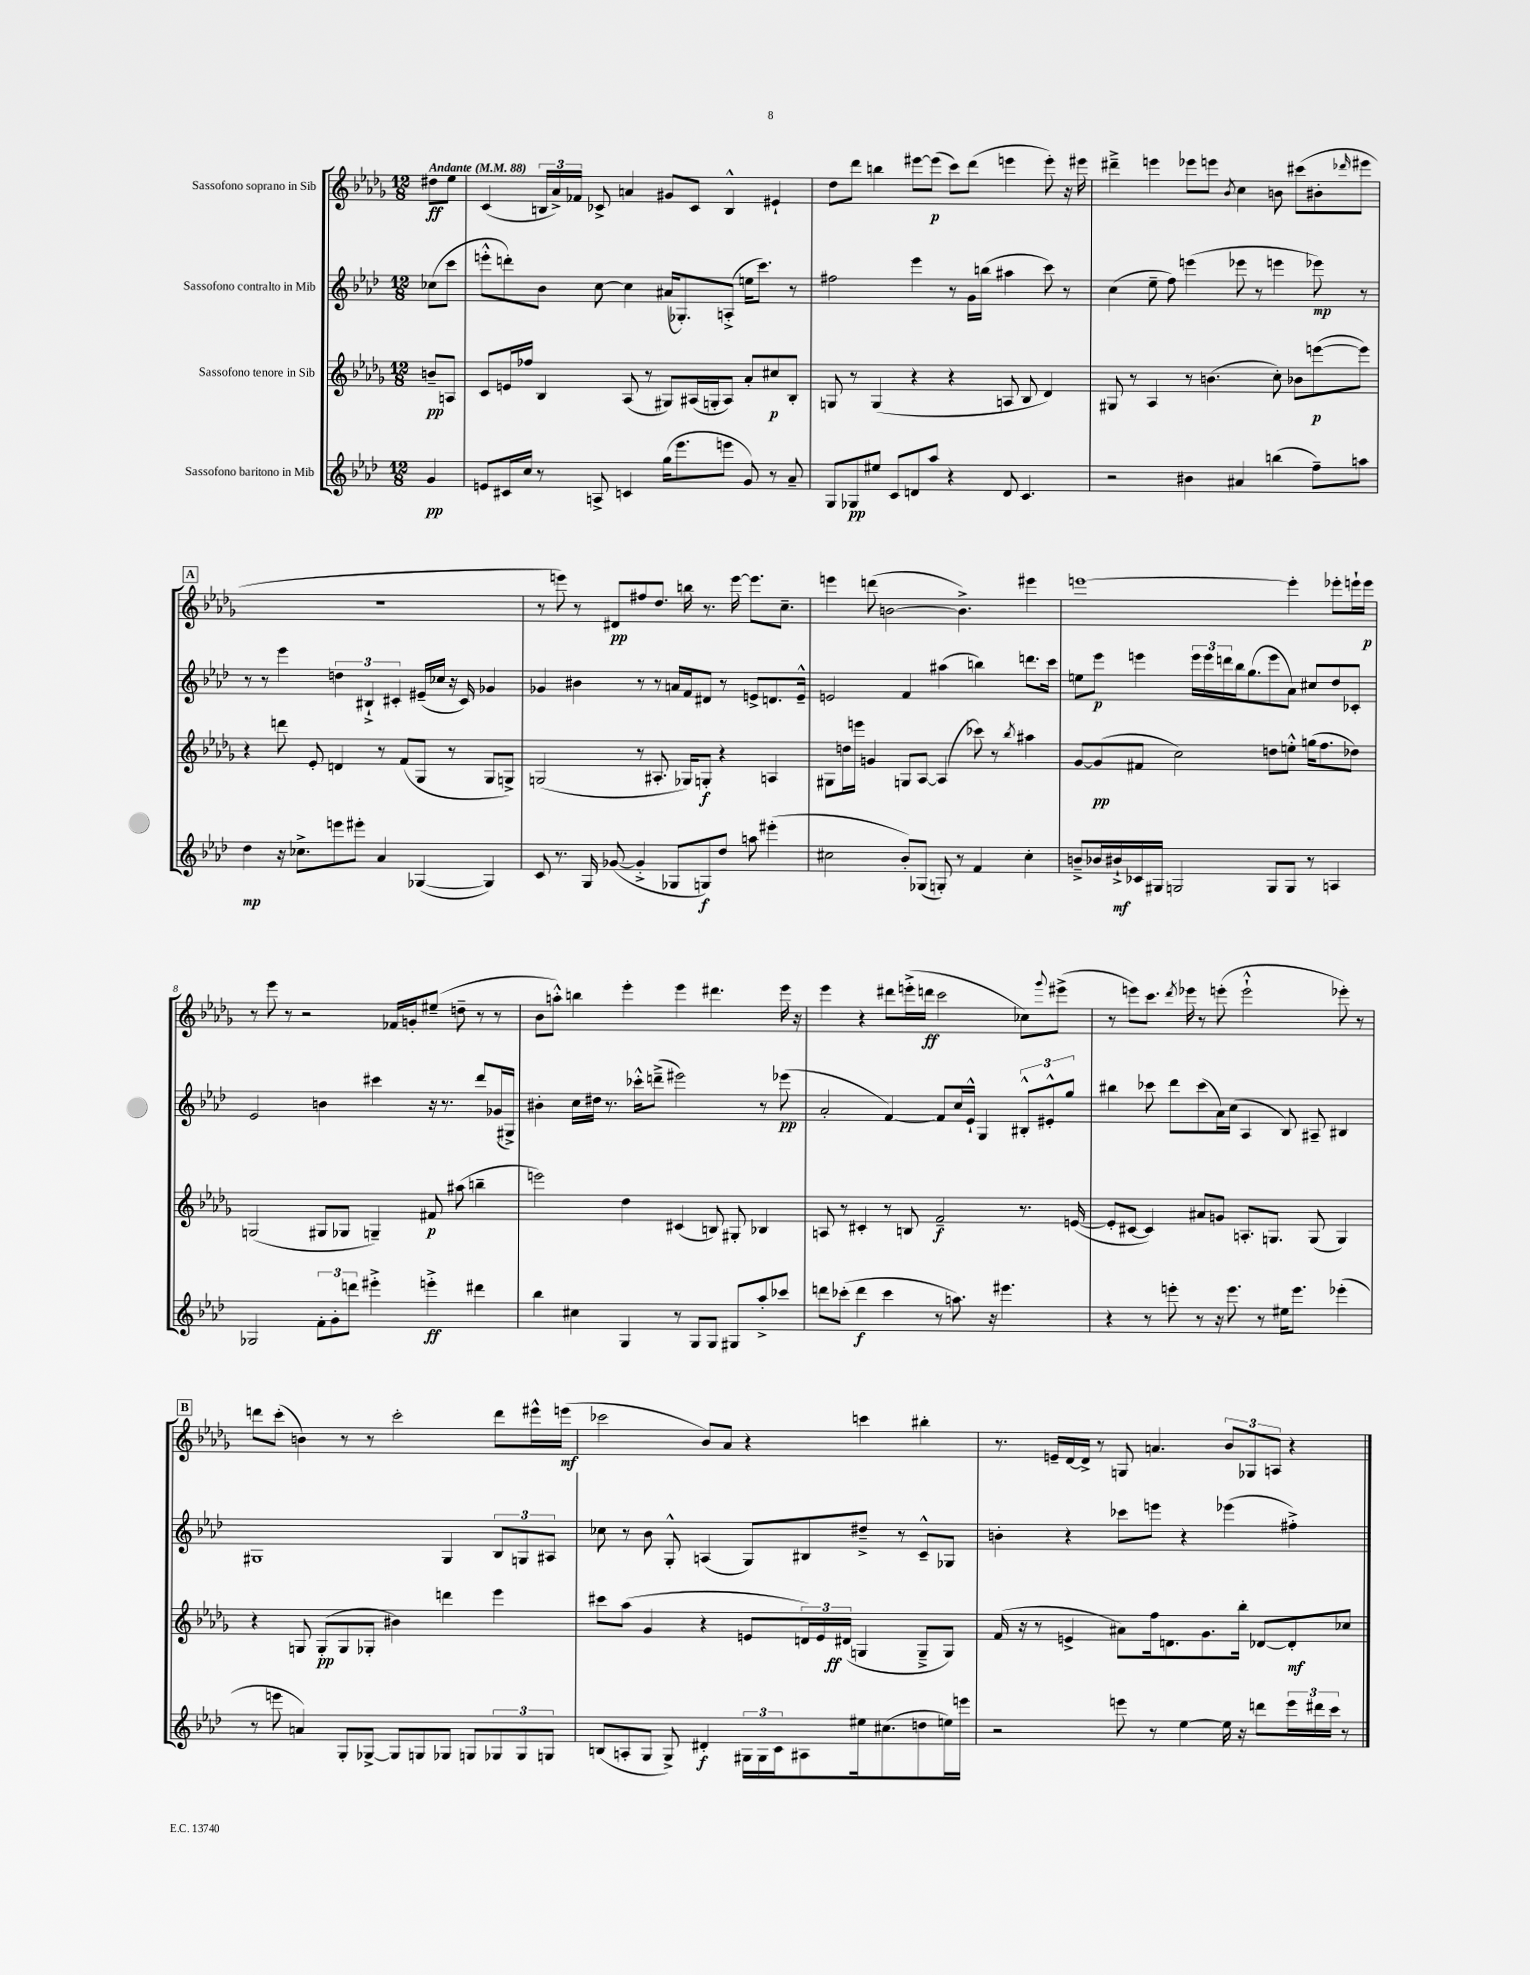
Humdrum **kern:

**kern	**dynam	**kern	**dynam	**kern	**dynam	**kern	**dynam
*part4	*part4	*part3	*part3	*part2	*part2	*part1	*part1
*staff4	*staff4	*staff3	*staff3	*staff2	*staff2	*staff1	*staff1
*I"Sassofono baritono in Mib	*	*I"Sassofono tenore in Sib	*	*I"Sassofono contralto in Mib	*	*I"Sassofono soprano in Sib	*
*clefG2	*	*clefG2	*	*clefG2	*	*clefG2	*
*k[b-e-a-d-]	*	*k[b-e-a-d-g-]	*	*k[b-e-a-d-]	*	*k[b-e-a-d-g-]	*
*M12/8	*	*M12/8	*	*M12/8	*	*M12/8	*
*MM88	*	*MM88	*	*MM88	*	*MM88	*
=	=	=	=	=	=	=	=
!	!	!	!	!	!	!LO:TX:a:B:t=Andante	!
4g/	pp	8bn~/L	pp	(8cc-X\L	.	8dd#X\L	ff
.	.	8An/J	.	8ccc\J	.	8ee-\J	.
=1	=1	=1	=1	=1	=1	=1	=1
8en/L	.	8c/L	.	8eeen'^^\L	.	(4c/	.
16c#X/L	.	16en/L	.	8dddn'\)	.	.	.
16cc/JJ	.	16ff-X/JJ	.	.	.	.	.
8r	.	4B-/	.	8b-\J	.	24Bn/LL	.
.	.	.	.	.	.	24a-^/)	.
.	.	.	.	.	.	24f-X/JJ	.
8An^/	.	.	.	[8cc\	.	8c-X^/	.
4cn/	.	(8A-/	.	4cc\]	.	4an/	.
.	.	8r	.	.	.	.	.
(16gg\KL	.	8G#X/L)	.	(16a#X/KL	.	8g#X/L	.
8.eee-\	.	.	.	8.G-X'/)	.	.	.
.	.	(16A#X/L	.	.	.	8c-/J	.
.	.	16Gn'/J	.	.	.	.	.
8eeen\J	.	8A#/J)	.	(8An'^/J	.	4B^^/	.
8g/)	.	8a-'/L	.	16een\KL	.	.	.
.	.	.	.	8.ccc\J)	.	.	.
8r	.	8cc#X/	p	.	.	4e#X`/	.
8a-~/	.	8B-'/J	.	8r	.	.	.
=2	=2	=2	=2	=2	=2	=2	=2
8G/L	.	8Gn/	.	2ff#X\	.	8dd-\L	.
8G-X/	pp	8r	.	.	.	8ddd-\J	.
8ee#X/J	.	(4G/	.	.	.	4bbn\	.
8c/L	.	.	.	.	.	.	.
8dn/	.	4r	.	4eee-\	.	[8eee#X\L	.
8aa-/J	.	.	.	.	.	(8eee#\J]	p
4r	.	4r	.	8r	.	8ccc\L)	.
.	.	.	.	16g\LL	.	(8ddd-\J	.
.	.	.	.	(16bbn\JJ	.	.	.
8d/	.	8An/	.	4aa#X\	.	4eeen\	.
4.c/	.	8B-/	.	.	.	.	.
.	.	4d-/)	.	8ccc\)	.	8eee'\)	.
.	.	.	.	8r	.	16r	.
.	.	.	.	.	.	16eee#X\	.
=3	=3	=3	=3	=3	=3	=3	=3
2r	.	8G#X/	.	(4cc\	.	4ddd#X~^\	.
.	.	8r	.	.	.	.	.
.	.	4A-/	.	8ee-~\	.	4eeen\	.
.	.	.	.	8ff\)	.	.	.
4b#X\	.	8r	.	(4eeen\	.	8eee-X\L	.
.	.	(4.bn\	.	.	.	8eeen\J	.
.	.	.	.	.	.	8qb-/	.
4a#X/	.	.	.	8eee-X\	.	4cc\	.
.	.	.	.	8r	.	.	.
(4bbn\	.	8cc'\)	.	4eeen\	.	8bn\	.
.	.	8b-X\L	.	.	.	(8ccc#X\L	.
8ff~\L)	.	([8eeen\	p	8eee-X\)	mp	8b#X'\	.
.	.	.	.	.	.	16qqddd-X/	.
8aan\J	.	8eee\J])	.	8r	.	8eee#X\J	.
!!LO:LB:g=z
!!LO:REH:place=s1:t=A
=4	=4	=4	=4	=4	=4	=4	=4
4dd-\	mp	4r	.	8r	.	1.r	.
.	.	.	.	8r	.	.	.
16r	.	8dddn\	.	4eee-\	.	.	.
8.cc-X^\L	.	.	.	.	.	.	.
.	.	8e-'/	.	.	.	.	.
8eeen\	.	4dn/	.	6ddn\	.	.	.
8eee#X'\J	.	.	.	.	.	.	.
.	.	.	.	6B#X`^/	.	.	.
4a-/	.	8r	.	.	.	.	.
.	.	.	.	6c#X'/	.	.	.
.	.	(8f/L	.	.	.	.	.
([4G-X/	.	8G-/J	.	(16e#X~/LL	.	.	.
.	.	.	.	16cc-X/JJ	.	.	.
.	.	8r	.	16r	.	.	.
.	.	.	.	16c#/)	.	.	.
4G-/])	.	8G-/L	.	4g-X/	.	.	.
.	.	8Gn^/J)	.	.	.	.	.
=5	=5	=5	=5	=5	=5	=5	=5
8c/	.	(2Gn/	.	4g-X/	.	8r	.
8.r	.	.	.	.	.	8eeen\)	.
.	.	.	.	4b#X\	.	8r	.
16G/	.	.	.	.	.	.	.
([8g-X/	.	.	.	.	.	8d#X/L	pp
4g-'^/]	.	8r	.	8r	.	8ff#X/	.
.	.	8.A#X'/	.	8r	.	8.dd-/J	.
8G-X/L	.	.	.	16an/LL	.	.	.
.	.	16G-X/KL)	.	16f/J	.	16bbn\	.
8Gn/)	f	8Gn'/J	f	8d#X/J	.	8.r	.
8dd-/J	.	4r	.	8r	.	.	.
.	.	.	.	.	.	[16eee\	.
8aan\	.	.	.	8en^/L	.	8.eee\L]	.
(4eee#X'\	.	4An/	.	8.dn/	.	.	.
.	.	.	.	.	.	8.cc~\J	.
.	.	.	.	16e~^^/Jk	.	.	.
=6	=6	=6	=6	=6	=6	=6	=6
2cc#X\	.	8G#X\L	.	2en/	.	4eeen\	.
.	.	16ddn\L	.	.	.	.	.
.	.	16eeen\JJ	.	.	.	.	.
.	.	4gn/	.	.	.	(8dddn\	.
.	.	.	.	.	.	[2bn\	.
8b-'/L)	.	8Gn/L	.	4f/	.	.	.
(8G-X/J	.	[8A-/J	.	.	.	.	.
8Gn'/)	.	(4A-/]	.	(4aa#X\	.	.	.
8r	.	.	.	.	.	4.b^\])	.
4f/	.	8ccc-X\)	.	4bbn\)	.	.	.
.	.	8r	.	.	.	.	.
.	.	8qbb-/	.	.	.	.	.
4cc#'\	.	4aa#X\	.	8.dddn\L	.	4eee#X\	.
.	.	.	.	16ccc\Jk	.	.	.
=7	=7	=7	=7	=7	=7	=7	=7
8bn~^/L	.	[8g-/L	.	8een\L	.	[1eeen	.
16b-X/L	.	(8g-/]	pp	8eee-\J	p	.	.
16b#X`^/	mf	.	.	.	.	.	.
16c-X/	.	8f#X/J	.	4eeen\	.	.	.
16G#X/JJ	.	.	.	.	.	.	.
2Gn/	.	2cc\)	.	.	.	.	.
.	.	.	.	24eee\LL	.	.	.
.	.	.	.	24eee\	.	.	.
.	.	.	.	24dddn\	.	.	.
.	.	.	.	16bb-\J	.	.	.
.	.	.	.	(8.gg\	.	.	.
8G/L	.	8ddn\L	.	8eee\	.	.	.
8G/J	.	8een'^^\J	.	8a-\J)	.	4eee'\]	.
8r	.	(16ggn\KL	.	8cc#X/L	.	.	.
.	.	8.ff\	.	.	.	.	.
4An/	.	.	.	8dd-/	.	8eee-X'\L	.
.	.	8dd-X\J)	.	8c-X'/J	.	16eeen`\L	.
.	.	.	.	.	.	16eee\JJ	p
!!LO:LB:g=z
=8	=8	=8	=8	=8	=8	=8	=8
2G-X/	.	(2Gn/	.	2e-/	.	8r	.
.	.	.	.	.	.	8eee-\	.
.	.	.	.	.	.	8r	.
.	.	.	.	.	.	2r	.
12f'\L	.	8G#X/L	.	4bn\	.	.	.
12g'\	.	.	.	.	.	.	.
.	.	8G-X/J	.	.	.	.	.
12dddn\J	.	.	.	.	.	.	.
4eee#X'^\	.	4Gn~/)	.	4ccc#X\	.	.	.
.	.	.	.	.	.	16f-X/LL	.
.	.	.	.	.	.	16gn'/J	.
4eeen'^\	ff	8f#X/	p	16r	.	(8ee#X~/J	.
.	.	.	.	8.r	.	.	.
.	.	(8aa#X\	.	.	.	8ddn~\	.
4ddd#X\	.	4bbn~\	.	8ddd-/L	.	8r	.
.	.	.	.	(16g-X/L	.	8r	.
.	.	.	.	16G#X^/JJ)	.	.	.
=9	=9	=9	=9	=9	=9	=9	=9
4bb-\	.	2eeen\)	.	4b#X'\	.	8b-\L	.
.	.	.	.	.	.	8aan'^^\J)	.
4cc#X\	.	.	.	16cc\LL	.	4bbn\	.
.	.	.	.	16dd#X\JJ	.	.	.
.	.	.	.	8.r	.	.	.
4G/	.	4dd-\	.	.	.	4eee-'\	.
.	.	.	.	16ccc-X'^^\KL	.	.	.
.	.	.	.	(8dddn~^\J	.	.	.
8r	.	(4c#X/	.	2eee#X\)	.	4eee-\	.
8G/L	.	.	.	.	.	.	.
8G/J	.	8Bn/)	.	.	.	4.ddd#X\	.
8G#X/L	.	8G#X'/	.	.	.	.	.
8aa-'^/	.	4B-X/	.	8r	.	.	.
8ccc-X/J	.	.	.	(8eee-X\	pp	16eee-\	.
.	.	.	.	.	.	16r	.
=10	=10	=10	=10	=10	=10	=10	=10
8dddn\L	.	8An/	.	2a-'/	.	4eee-\	.
(8ccc-X'\J	.	8r	.	.	.	.	.
4ddd\	f	4c#X'/	.	.	.	4r	.
4ccc-\	.	8r	.	[4f/)	.	8ddd#X\L	.
.	.	8Bn/	.	.	.	(16eeen'^\L	.
.	.	.	.	.	.	16dddn\JJ	ff
8r	.	2f~/	f	8f/L]	.	2ccc\	.
8.aan\)	.	.	.	16cc/L	.	.	.
.	.	.	.	16e-`^^/JJ	.	.	.
.	.	.	.	4G/	.	.	.
16r	.	.	.	.	.	.	.
4.eee#X\	.	.	.	.	.	.	.
.	.	8.r	.	12B#X'^^/L	.	8cc-X\L)	.
.	.	.	.	12e#X'^^/	.	.	.
.	.	.	.	.	.	8qqggg-/	.
.	.	.	.	.	.	(8eee#X^\J	.
.	.	.	.	12gg/J	.	.	.
.	.	([16en/	.	.	.	.	.
=11	=11	=11	=11	=11	=11	=11	=11
4r	.	8e'/L]	.	4bb#X\	.	8r	.
.	.	[8c#X/J	.	.	.	8eeen\L)	.
8r	.	4c#/])	.	8ccc-X\	.	8.ccc\J	.
8eeen'\	.	.	.	8ddd-\L	.	.	.
.	.	.	.	.	.	8qddd-/	.
.	.	.	.	.	.	16eee-X\	.
8r	.	8a#X/L	.	(8ccc-\	.	8r	.
16r	.	8gn/J	.	16a-\L)	.	(8eeen'\	.
8.eee\	.	.	.	(16cc\JJ	.	.	.
.	.	8.An'/L	.	4A-/	.	2eee`^^\	.
8r	.	.	.	.	.	.	.
.	.	8.Gn/J	.	.	.	.	.
16ee#X\KL	.	.	.	8B-/)	.	.	.
8.eee\J	.	.	.	.	.	.	.
.	.	(8G/	.	8A#X~/	.	.	.
(4eee-X'\	.	4G/)	.	4B#X/	.	8eee-X'\)	.
.	.	.	.	.	.	8r	.
!!LO:LB:g=z
!!LO:REH:place=s1:t=B
=12	=12	=12	=12	=12	=12	=12	=12
8r	.	4r	.	1G#X	.	8dddn\L	.
8eeen\	.	.	.	.	.	(8ccc'\J	.
4an/)	.	8Gn/	.	.	.	4bn\)	.
.	.	(8G'/L	pp	.	.	.	.
8G'/L	.	8G/	.	.	.	8r	.
[8G-X^/J	.	8G-X'/J	.	.	.	8r	.
8G-/L]	.	4b#X\)	.	.	.	2ccc'\	.
8Gn/	.	.	.	.	.	.	.
8G-X/J	.	4dddn\	.	4G#/	.	.	.
8Gn/L	.	.	.	.	.	.	.
12G-X/	.	4eee-\	.	12B-/L	.	8ddd\L	.
12G-/	.	.	.	12Gn/	.	.	.
.	.	.	.	.	.	16eee#X^^\L	.
12Gn/J	.	.	.	12A#X/J	.	.	.
.	.	.	.	.	.	(16eeen\JJ	mf
=13	=13	=13	=13	=13	=13	=13	=13
(8Bn/L	.	8ccc#X\L	.	8cc-X\	.	2ccc-X\	.
8An'/	.	(8aa-\J	.	8r	.	.	.
8G/J	.	4g-/	.	8b-\	.	.	.
8G^/)	.	.	.	8G'^^/	.	.	.
4d#X'/	f	4r	.	(4An/	.	8b-/L)	.
.	.	.	.	.	.	8a-/J	.
24G#X\LL	.	8en/L	.	8G/L)	.	4r	.
24G#\	.	.	.	.	.	.	.
24c\J	.	.	.	.	.	.	.
8A#X\	.	24dn/L)	.	8B#X/	.	.	.
.	.	24e/	.	.	.	.	.
.	.	(24d#X/JJ	ff	.	.	.	.
16ee#X\k	.	4Gn/	.	8dd#X~^/J	.	4cccn\	.
(8.cc#X\	.	.	.	.	.	.	.
.	.	.	.	8r	.	.	.
8ddn\	.	8G~^/L	.	8c~^^/L	.	4bb#X'\	.
16een\L)	.	8G/J)	.	8G-X/J	.	.	.
16eeen\JJ	.	.	.	.	.	.	.
=14	=14	=14	=14	=14	=14	=14	=14
2r	.	(16f/	.	4bn'\	.	8.r	.
.	.	16r	.	.	.	.	.
.	.	8r	.	.	.	.	.
.	.	.	.	.	.	16en~/LL	.
.	.	4en^/	.	4r	.	[16d-/	.
.	.	.	.	.	.	16d-^/JJ]	.
.	.	.	.	.	.	8r	.
8eeen\	.	8a#X\L)	.	8ccc-X\L	.	8Gn/	.
8r	.	16ff\k	.	8eeen\J	.	4.an/	.
.	.	8.dn\	.	.	.	.	.
[4ee-\	.	.	.	4r	.	.	.
.	.	8.g-\	.	.	.	.	.
16ee-\]	.	.	.	(4eee-X\	.	12b-/L	.
16r	.	16bb-'\Jk	.	.	.	.	.
.	.	.	.	.	.	12G-X/	.
8dddn\L	.	[8d-X/L	.	.	.	.	.
.	.	.	.	.	.	12An/J	.
24eee\L	.	8d-'/]	mf	4ff#X'^\)	.	4r	.
24ddd#X\	.	.	.	.	.	.	.
24ccc\JJ	.	.	.	.	.	.	.
8r	.	8cc-X/J	.	.	.	.	.
==	==	==	==	==	==	==	==
*-	*-	*-	*-	*-	*-	*-	*-
